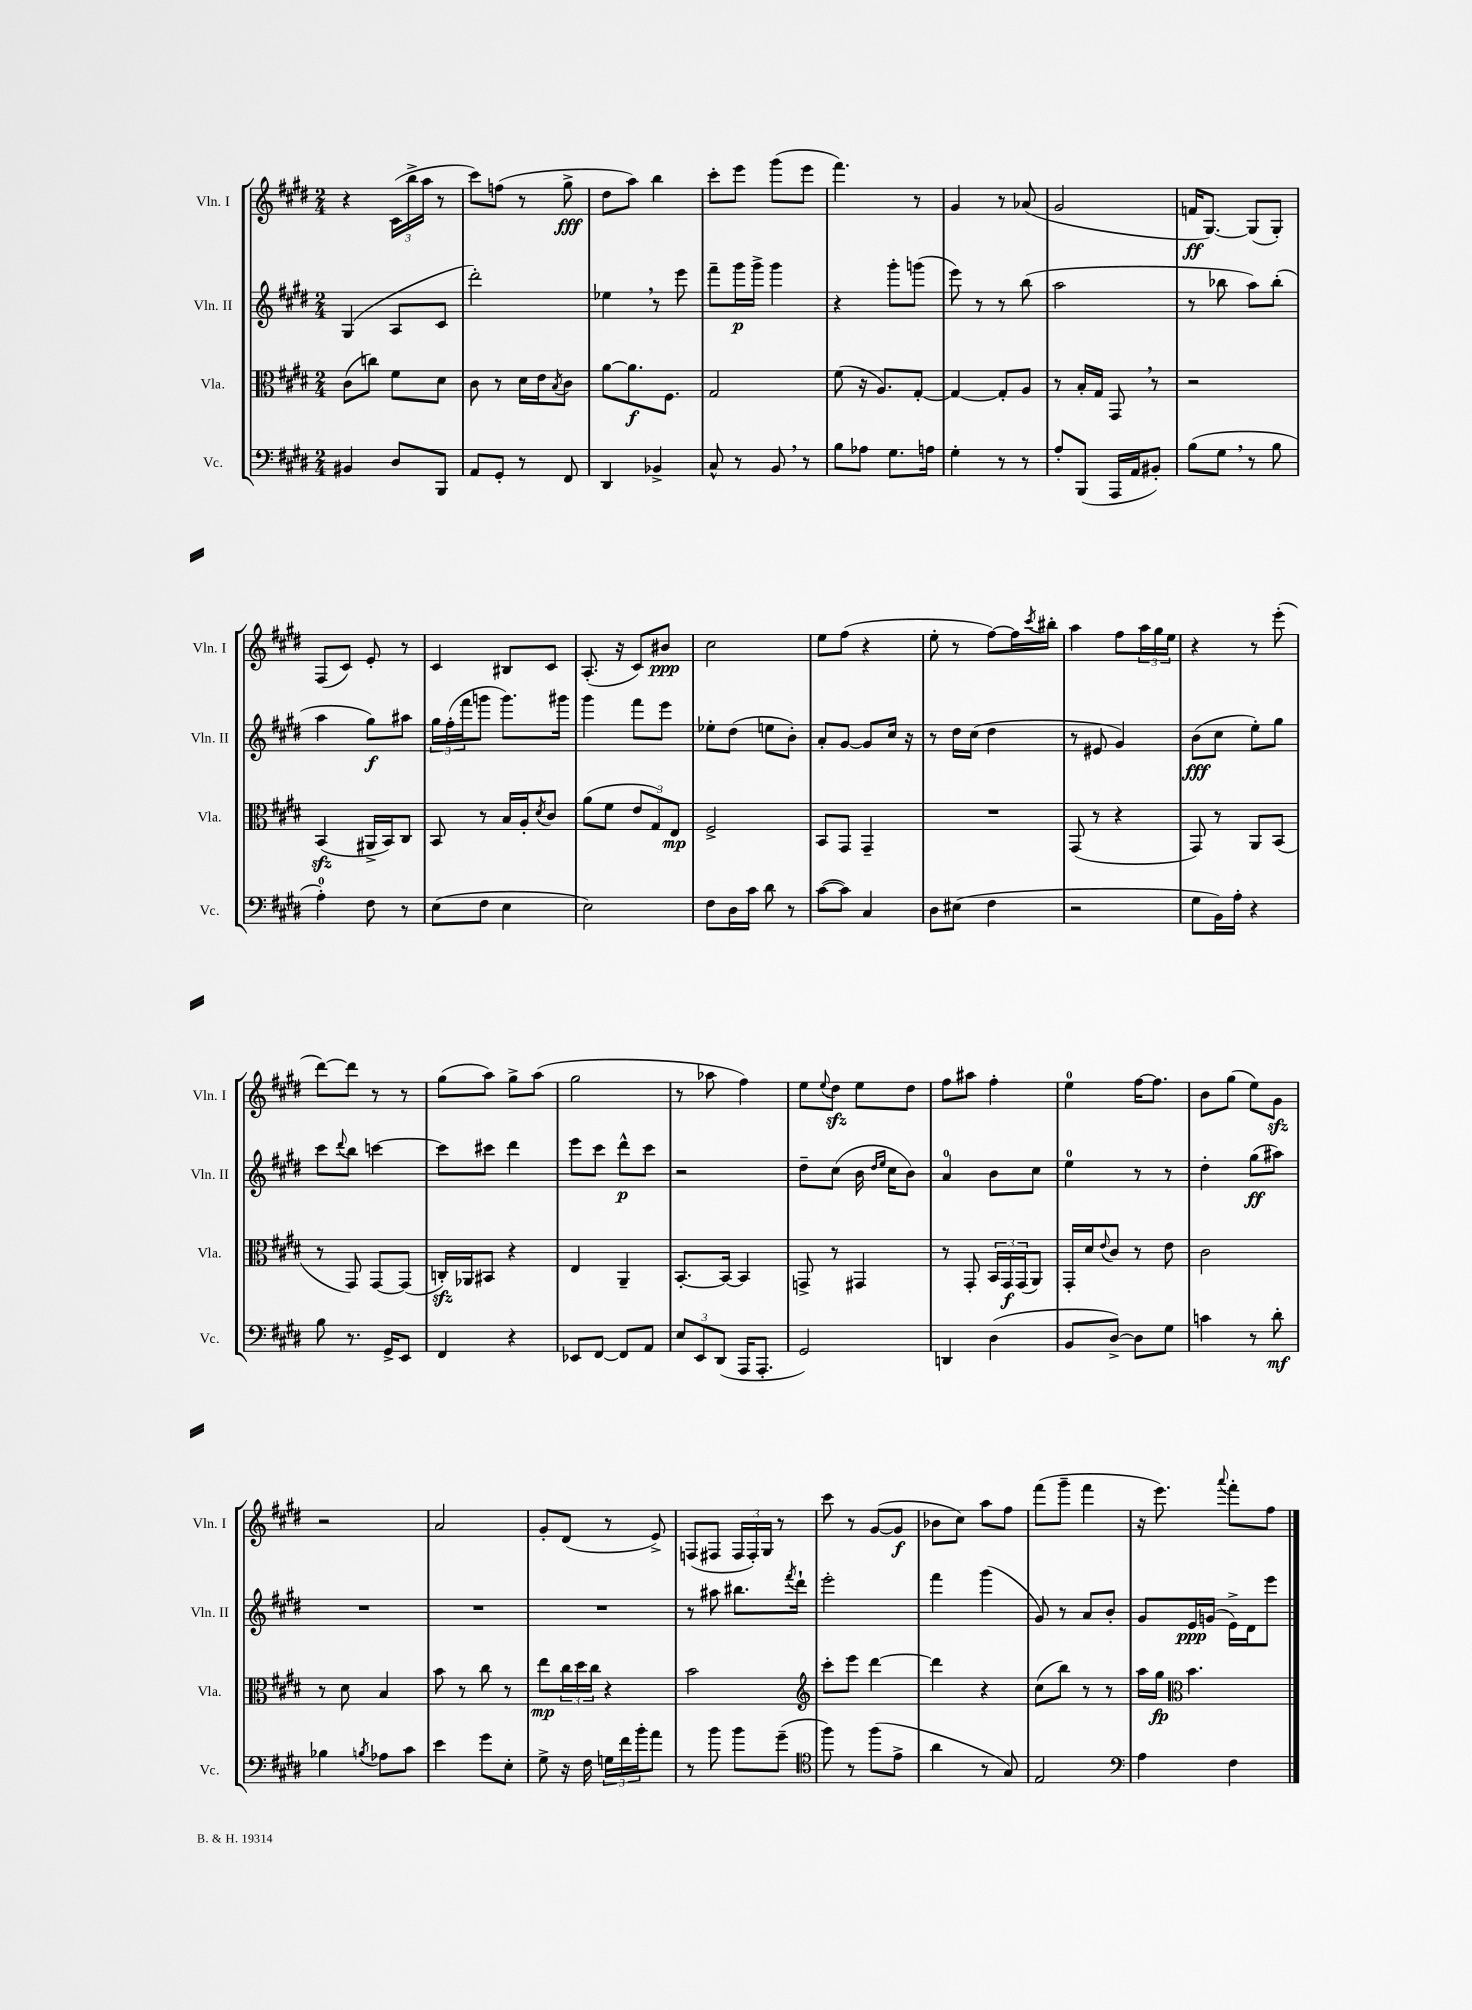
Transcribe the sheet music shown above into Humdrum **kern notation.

**kern	**kern	**kern	**kern
*staff4	*staff3	*staff2	*staff1
*clefF4	*clefC3	*clefG2	*clefG2
*k[f#c#g#d#]	*k[f#c#g#d#]	*k[f#c#g#d#]	*k[f#c#g#d#]
*M2/4	*M2/4	*M2/4	*M2/4
4BB#	(8c#	(4G#	4r
.	8cc)	.	.
8D#	8f#	8A	(24c#
.	.	.	24bb^
.	.	.	24aa
8BBB	8d#	8c#	8r
=	=	=	=
8AA	8c#	2ddd#')	8ccc#)
8GG#'	8r	.	(8ff
8r	16d#	.	8r
.	16e	.	.
.	8qB	.	.
8FF#	8c#	.	8gg#^
=	=	=	=
4DD#	[8a	4ee-	8dd#
.	8.a]	.	8aa)
4BB-^	.	8r	4bb
.	8.F#	.	.
.	.	8eee	.
=	=	=	=
8C#^^	2G#	8fff#~	8ccc#'
8r	.	16ggg#	8eee
.	.	16ggg#^	.
8BB	.	4ggg#	(8ggg#
8r	.	.	8eee
=	=	=	=
8B	(8f#	4r	4.fff#)
8A-	16r	.	.
.	8.A)	.	.
8.G#	.	8ggg#'	.
.	[8G#'	(8ggg	8r
16A	.	.	.
=	=	=	=
4G#'	4G#_	8eee)	4g#
.	.	8r	.
8r	8G#']	8r	8r
8r	8A	(8bb	(8a-
=	=	=	=
8A'	8r	2aa	2g#
(8BBB	16B'	.	.
.	16G#	.	.
16AAA	8GG#	.	.
16AA	.	.	.
8BB#')	8r	.	.
=	=	=	=
(8B	2r	8r	16f
.	.	.	[8.G#)
8G#	.	8bb-	.
8r	.	8aa)	(8G#]
8B	.	(8bb-'	8G#')
=	=	=	=
4A')	(4BB	4aa	(8F#
.	.	.	8c#)
8F#	16AA#^	8gg#)	8e'
.	16BB)	.	.
8r	8C#	8aa#	8r
=	=	=	=
(8E	8BB	24gg#	4c#
.	.	(24ff#'	.
.	.	24fff#	.
8F#	8r	8ggg	.
4E	16B	8.ggg)	8B#
.	16A'	.	.
.	8qd#	.	.
.	8c#	.	8c#
.	.	16ggg#	.
=	=	=	=
2E)	(8a	4ggg#	(8.A'
.	8f#	.	.
.	.	.	16r
.	12e	8fff#	8c#)
.	12G#)	.	.
.	.	8eee	8b#
.	12E	.	.
=	=	=	=
8F#	2F#^	8ee-'	2cc#
16D#	.	(8dd#	.
16c#	.	.	.
8d#	.	8ee	.
8r	.	8b')	.
=	=	=	=
([8c#	8BB	8a'	8ee
8c#])	8GG#	[8g#	(8ff#
4C#	4GG#~	8g#]	4r
.	.	16cc#	.
.	.	16r	.
=	=	=	=
8D#	2r	8r	8ee'
(8E#	.	16dd#	8r
.	.	(16cc#	.
4F#	.	4dd#	[8ff#)
.	.	.	16ff#]
.	.	.	8qccc#
.	.	.	16bb#'
=	=	=	=
2r	(8GG#	8r	4aa
.	8r	8e#	.
.	4r	4g#)	8ff#
.	.	.	24aa
.	.	.	24gg#
.	.	.	24ee
=	=	=	=
8G#	8GG#)	(8b	4r
16BB)	8r	8cc#	.
16A'	.	.	.
4r	8AA	8ee')	8r
.	(8BB	8gg#	(8eee'
=	=	=	=
8B	8r	8ccc#	[8ddd#)
.	.	8qqddd#	.
8.r	8GG#)	8bb	8ddd#]
.	[8GG#	[4ccc	8r
16GG#^	.	.	.
8EE	(8GG#]	.	8r
=	=	=	=
4FF#	16C')	8ccc]	(8gg#
.	16AA-	.	.
.	8BB#	8ccc#	8aa)
4r	4r	4ddd#	8gg#^
.	.	.	(8aa
=	=	=	=
8EE-	4E	8eee	2gg#
[8FF#	.	8ccc#	.
8FF#]	4AA~	8ddd#^^	.
8AA	.	8ccc#	.
=	=	=	=
12E	[8.BB'	2r	8r
12EE	.	.	.
.	.	.	8aa-
(12DD#	.	.	.
.	16BB_	.	.
16AAA	4BB]	.	4ff#)
8.AAA'	.	.	.
=	=	=	=
2GG#)	8GG^	8dd#~	8ee
.	.	.	8qqee
.	8r	(8cc#	8dd#
.	4GG#	16b	8ee
.	.	16qqdd#	.
.	.	16qqee	.
.	.	16cc#	.
.	.	8b)	8dd#
=	=	=	=
4DD	8r	4a	8ff#
.	8GG#'	.	8aa#
(4D#	24BB	8b	4ff#'
.	24GG#	.	.
.	(24GG#	.	.
.	8AA)	8cc#	.
=	=	=	=
8BB	16GG#'	4ee	4ee
.	16d#	.	.
.	8qqe	.	.
[8D#^)	8c#	.	.
8D#]	8r	8r	[16ff#
.	.	.	8.ff#]
8G#	8e	8r	.
=	=	=	=
4c	2c#	4dd#'	8b
.	.	.	(8gg#
8r	.	(8gg#	8ee)
8d#'	.	8aa#)	8g#
=	=	=	=
4B-	8r	2r	2r
.	8d#	.	.
8qB	.	.	.
8A-	4B	.	.
8c#	.	.	.
=	=	=	=
4e	8b	2r	2a
.	8r	.	.
8g#	8cc#	.	.
8E'	8r	.	.
=	=	=	=
8G#^	8ee	2r	8g#'
16r	24cc#	.	(8d#
.	24dd#	.	.
16F#	.	.	.
.	24cc#	.	.
24G	4r	.	8r
24f#	.	.	.
24b'	.	.	.
8a	.	.	8e^)
=	=	=	=
8r	2b	8r	(8F
8b	.	8aa#	8F#
8b	.	8.bb#	24F#
.	.	.	24F#')
.	.	.	24G#
(8g#~	.	.	8r
.	.	8qfff#	.
.	.	16ddd#`	.
=	=	=	=
*clefC4	*clefG2	*	*
8ff#)	8ccc#'	2eee'	8ccc#
8r	8eee	.	8r
(8ff#	[4ddd#	.	([8g#
8e^	.	.	8g#]
=	=	=	=
4a	4ddd#]	4fff#	8b-
.	.	.	8cc#)
8r	4r	(4ggg#	8aa
8G#)	.	.	8ff#
=	=	=	=
2E	(8cc#	8g#)	(8fff#
.	8bb)	8r	8ggg#~
.	8r	8a	4fff#
.	8r	8b'	.
=	=	=	=
*clefF4	*	*	*
4A	16aa	8g#	16r
.	16gg#	.	8.eee)
*	*clefC3	*	*
.	4.b	16e	.
.	.	(16g	.
.	.	.	8qqaaa
4F#	.	16e^)	8fff#'
.	.	16d#	.
.	.	8eee	8ff#
==	==	==	==
*-	*-	*-	*-
